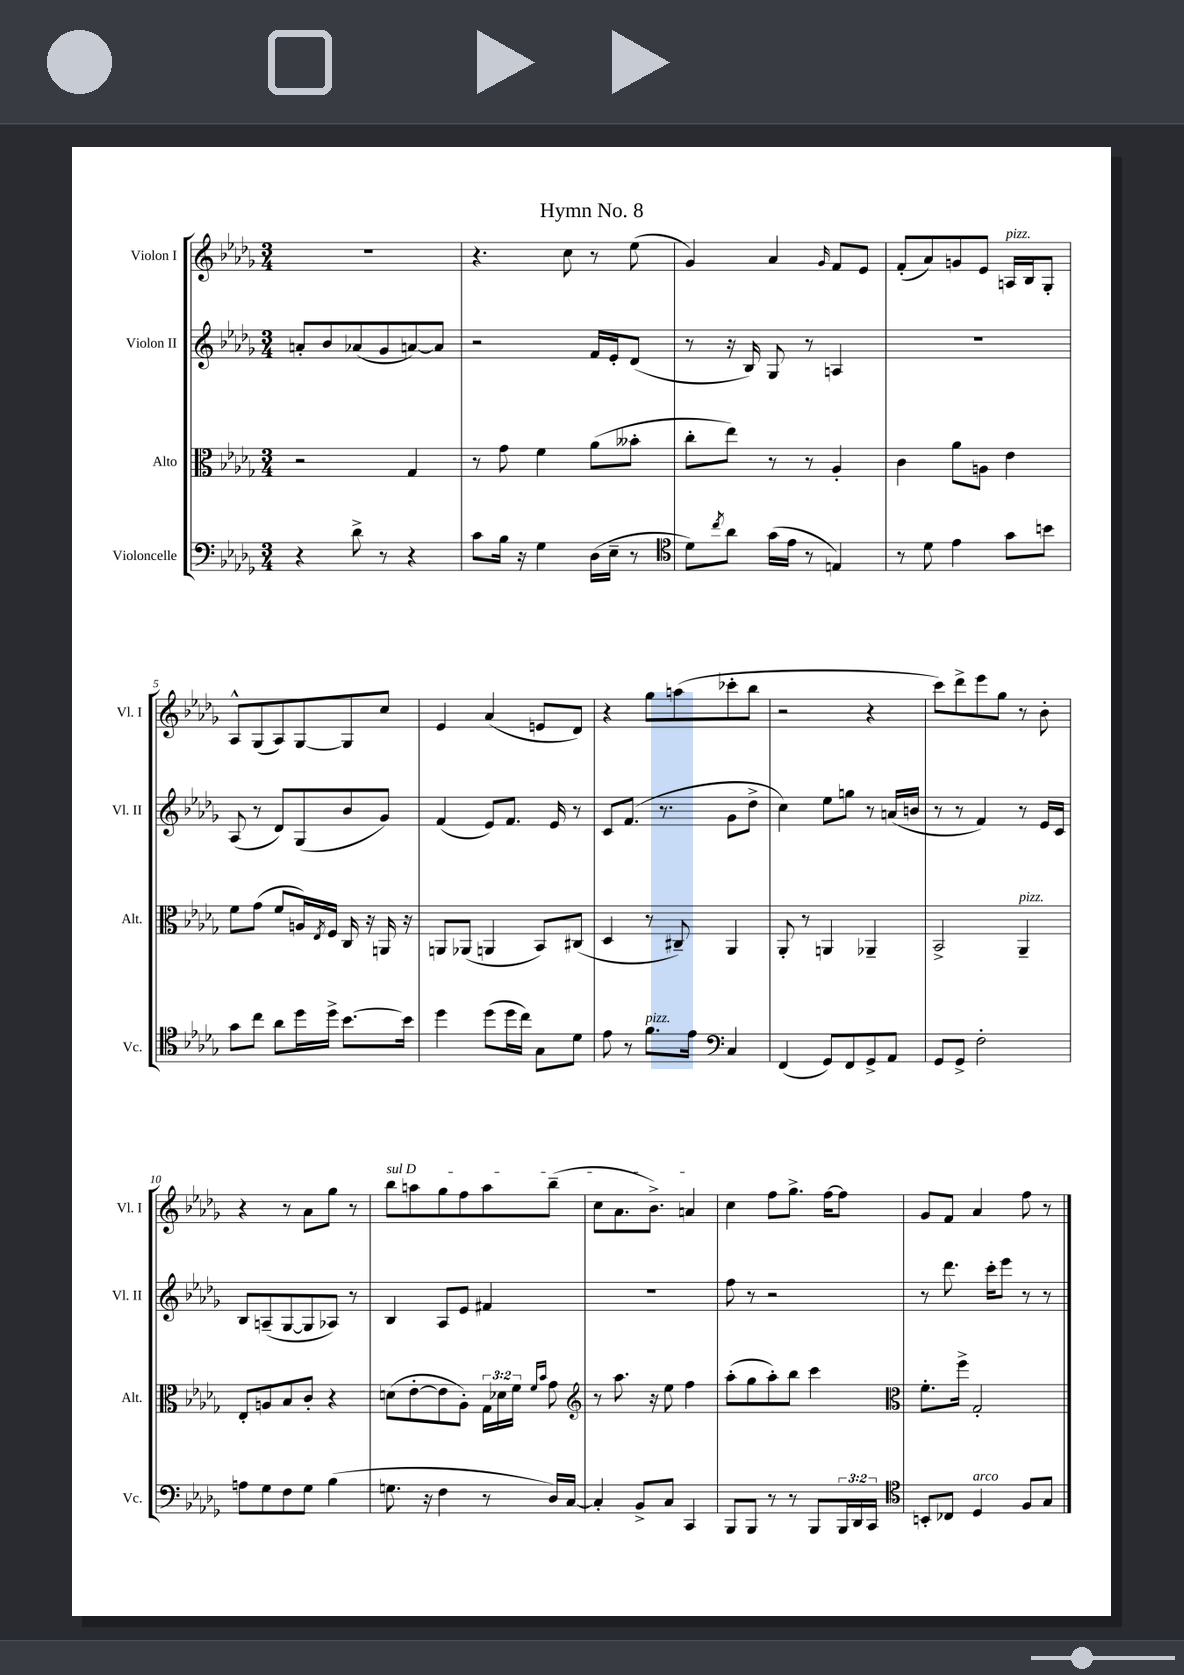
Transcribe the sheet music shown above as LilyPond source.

\header { title = "Hymn No. 8" }
<<
\new StaffGroup <<
\new Staff = "s0" \with { instrumentName = "Violon I" shortInstrumentName = "Vl. I" } {
    \clef treble \key des \major \numericTimeSignature \time 3/4
    R2. |
    r4. c''8 r8 ees''8( |
    ges'4) aes'4 \grace { ges'16 } f'8 ees'8 |
    f'8-.( aes'8) g'8 ees'8 a16^\markup { \italic "pizz." } bes16 ges8-. |
    aes8-^ ges8( aes8) ges8~ ges8 c''8 |
    ees'4 aes'4( e'8 des'8) |
    r4 ges''8 a''8( ces'''8-. bes''8 |
    r2 r4 |
    c'''8) des'''8-> ees'''8 ges''8 r8 bes'8-. |
    r4 r8 aes'8 ges''8 r8 |
    \once \override TextSpanner.bound-details.left.text = \markup { \italic "sul D" } bes''8\startTextSpan a''8 ges''8 f''8 a''8 bes''8--( |
    c''8 aes'8. bes'8.->) a'4\stopTextSpan |
    c''4 f''8 ges''8.-> f''16~ f''8 |
    ges'8 f'8 aes'4 f''8 r8 \bar "|." |
}
\new Staff = "s1" \with { instrumentName = "Violon II" shortInstrumentName = "Vl. II" } {
    \clef treble \key des \major \numericTimeSignature \time 3/4
    a'8-. bes'8 aes'8( ges'8 a'8~) a'8 |
    r2 f'16 ees'16-. des'8( |
    r8 r16 bes16) ges8 r8 a4 |
    R2. |
    aes8( r8 des'8) ges8( bes'8 ges'8) |
    f'4( ees'8) f'8. ees'16 r8 |
    c'8 f'8.( r8. ges'8 des''8-> |
    c''4) ees''8 g''8 r8 a'16( b'16 |
    r8 r8 f'4) r8 ees'16 c'16 |
    bes8 a8--( ges8~ ges8 aes8) r8 |
    bes4 aes8 ees'8 fis'4 |
    R2. |
    f''8 r8 r2 |
    r8 des'''8. c'''16-. ees'''8 r8 r8 \bar "|." |
}
\new Staff = "s2" \with { instrumentName = "Alto" shortInstrumentName = "Alt." } {
    \clef alto \key des \major \numericTimeSignature \time 3/4 \override Staff.TupletNumber.text = #tuplet-number::calc-fraction-text
    r2 ges4 |
    r8 ges'8 f'4 aes'8( beses'8-. |
    c''8-. ees''8) r8 r8 aes4-. |
    c'4 aes'8 a8 ees'4 |
    f'8 ges'8( f'8 a16) \acciaccatura { ees8 } f16 c16 r16 a,16 r16 |
    a,8 aes,8( a,4 bes,8) cis8( |
    des4 r8 cis8--) aes,4 |
    aes,8-. r8 a,4 aes,4-- |
    bes,2-> aes,4--^\markup { \italic "pizz." } |
    ees8-. a8 bes8 c'8-. r4 |
    d'8( ees'8~-. ees'8 aes8-.) \tuplet 3/2 { ges16 des'16 f'16 } \grace { f'16 bes'16 } ges'8 |
    \clef treble r8 aes''8. r16 ees''8 f''4 |
    aes''8-.( ges''8 aes''8-.) bes''8 c'''4 |
    \clef alto f'8.-. f''16-> ges2-. \bar "|." |
}
\new Staff = "s3" \with { instrumentName = "Violoncelle" shortInstrumentName = "Vc." } {
    \clef bass \key des \major \numericTimeSignature \time 3/4 \override Staff.TupletNumber.text = #tuplet-number::calc-fraction-text
    r4 des'8-> r8 r4 |
    c'8 bes16 r16 ges4 des16( ees16-- r8 |
    \clef tenor des'8) \acciaccatura { c''8 } aes'8 ges'16( ees'16 r8 e4) |
    r8 des'8 ees'4 ges'8 b'8 |
    ges'8 c''8 aes'8 des''16 des''16-> bes'8.~ bes'16 |
    des''4 des''8( des''16 c''16) ges8 des'8 |
    ees'8 r8 f'8.^\markup { \italic "pizz." } ees'16 \clef bass c4 |
    f,4( ges,8) f,8 ges,8-> aes,8 |
    ges,8 ges,8-> f2-. |
    a8 ges8 f8 ges8 bes4( |
    g8. r16 f4 r8 des16) c16~ |
    c4-. bes,8-> c8 c,4 |
    bes,,8 bes,,8 r8 r8 bes,,8 \tuplet 3/2 { bes,,16 des,16 c,16 } |
    \clef tenor b,8-. ces8 des4^\markup { \italic "arco" } f8 ges8 \bar "|." |
}
>>
>>
